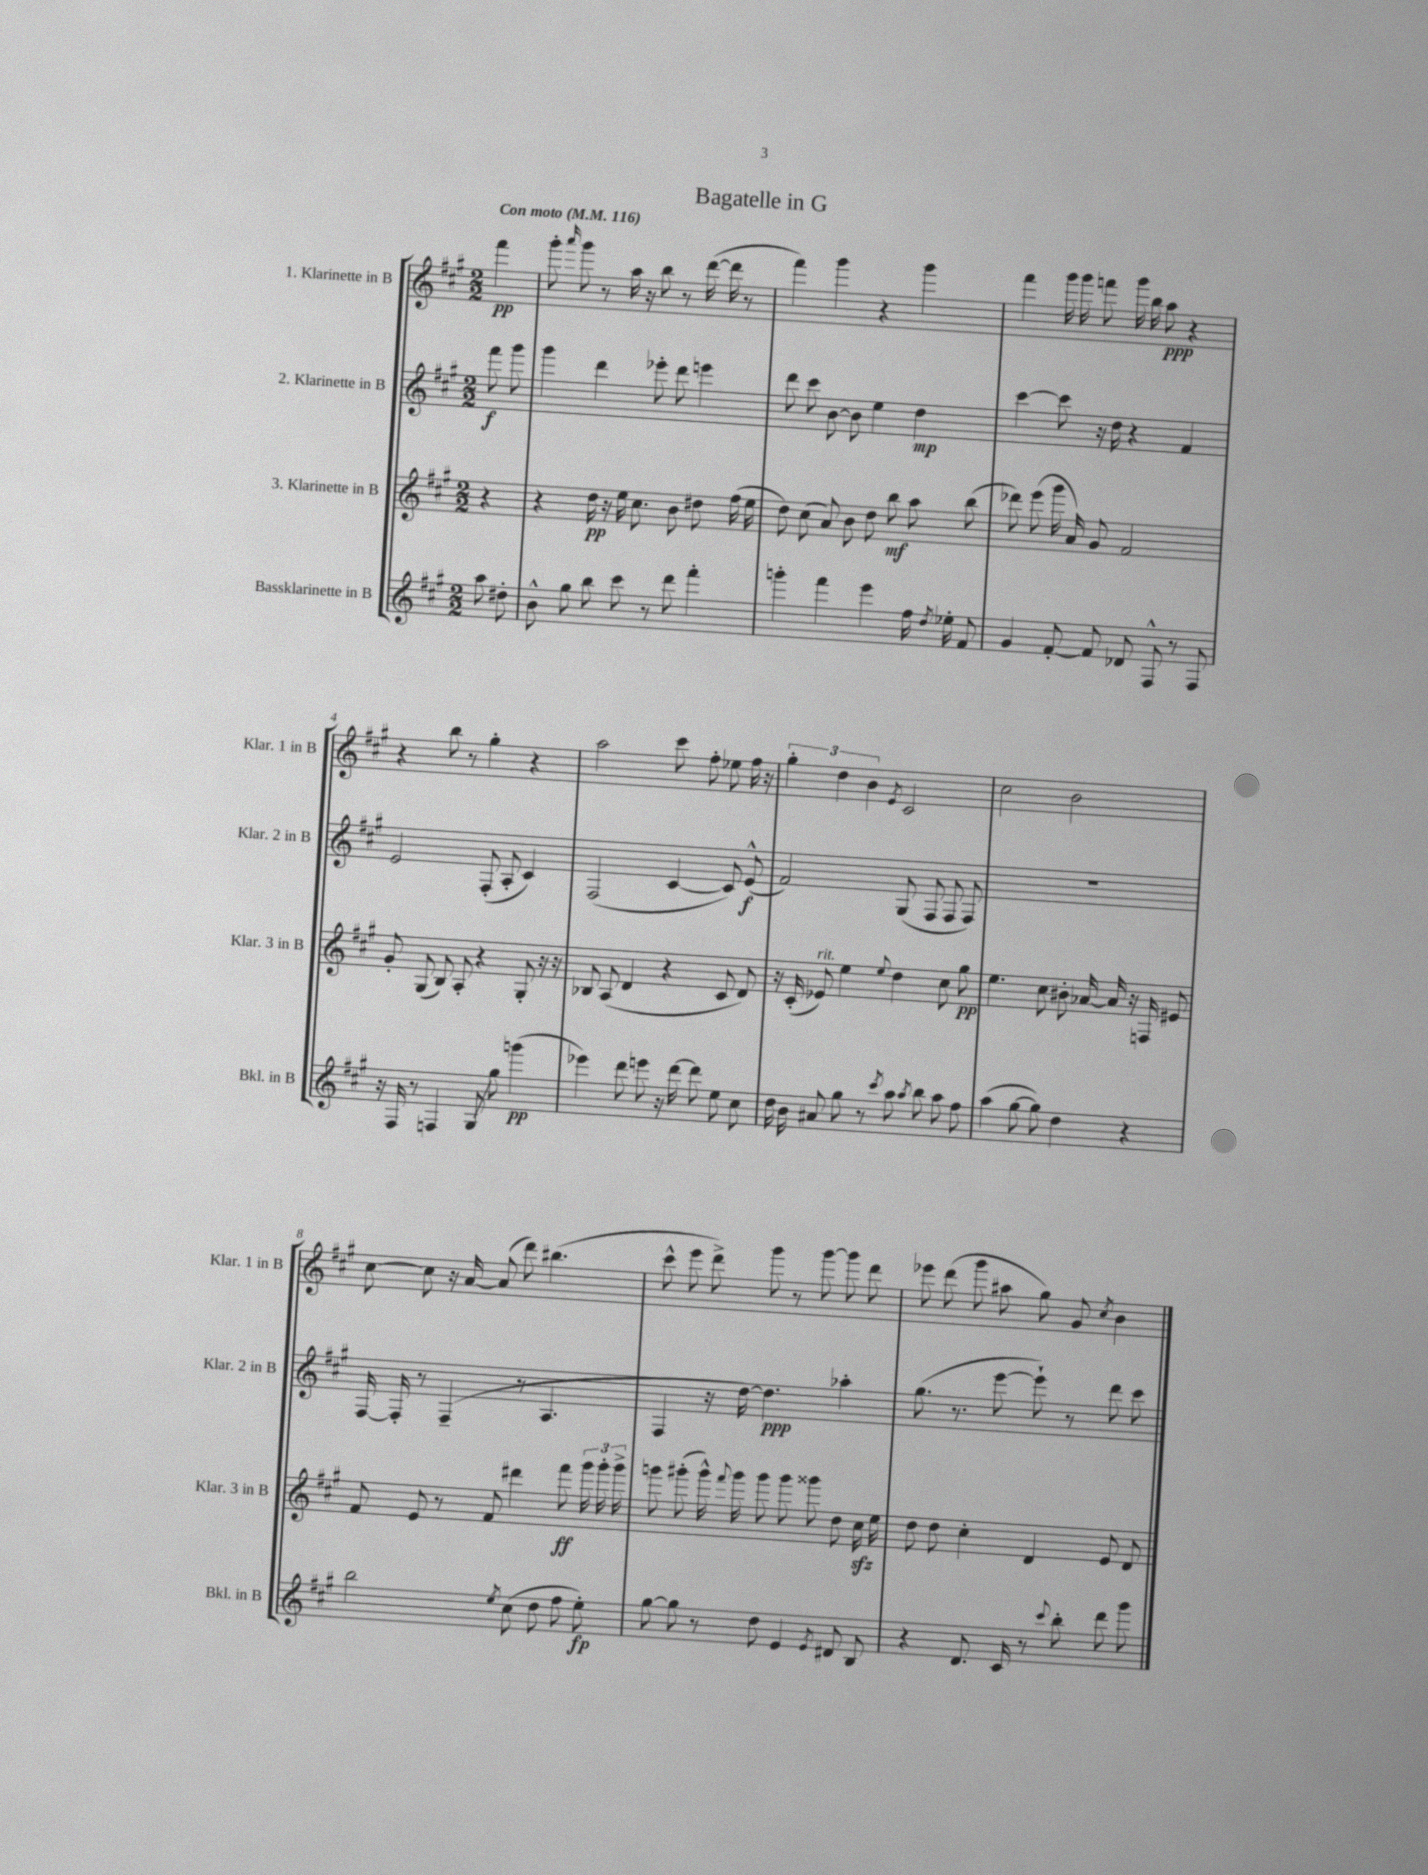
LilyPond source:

\header { title = "Bagatelle in G" }
<<
\new StaffGroup <<
\new Staff = "s0" \with { instrumentName = "1. Klarinette in B" shortInstrumentName = "Klar. 1 in B" } {
    \clef treble \key a \major \numericTimeSignature \time 2/2 \partial 4 \tempo "Con moto" 4 = 116
    \autoBeamOff fis'''4\pp |
    gis'''8-. \grace { a'''16 } gis'''8 r8 a''16 r16 b''8 r8 d'''16~( d'''16 r8 |
    fis'''4) gis'''4 r4 gis'''4 |
    fis'''4 gis'''16 gis'''16 f'''8 gis'''16 b''16 a''8\ppp r4 |
    r4 b''8 r8 gis''4-. r4 |
    a''2 cis'''8 fis''8-. ees''8 fis''16 r16 |
    \tuplet 3/2 { gis''4-. d''4 b'4 } \acciaccatura { e'8 } cis'2 |
    cis''2 b'2 |
    cis''8~ cis''8 r16 a'16~ a'8( d'''8) bis''4.( |
    cis'''8-^ e'''8 d'''8->) gis'''8 r8 gis'''8~ gis'''8 d'''8 |
    ees'''8 d'''8( gis'''8 ais''8 gis''8) gis'8 \acciaccatura { cis''8 } b'4 \bar "|." |
}
\new Staff = "s1" \with { instrumentName = "2. Klarinette in B" shortInstrumentName = "Klar. 2 in B" } {
    \clef treble \key a \major \numericTimeSignature \time 2/2 \partial 4
    \autoBeamOff fis'''8\f gis'''8 |
    gis'''4 d'''4 ees'''8-. d'''8 e'''4 |
    d'''8 cis'''8 b'8~ b'8 e''4 d''4\mp |
    cis'''4~ cis'''8 r16 d''16 r4 fis'4 |
    e'2 fis8-.( a8-. cis'4) |
    fis2( cis'4~ cis'8) e'8-^\f( |
    fis'2) gis8( fis8 fis8 fis8) |
    R1 |
    fis16~ fis16-. r8 fis4--( r8 a4. |
    fis4 r16 d''16~) d''4.\ppp aes''4-. |
    gis''8.( r8. e'''8~ e'''8-!) r8 d'''8 cis'''8 \bar "|." |
}
\new Staff = "s2" \with { instrumentName = "3. Klarinette in B" shortInstrumentName = "Klar. 3 in B" } {
    \clef treble \key a \major \numericTimeSignature \time 2/2 \partial 4
    \autoBeamOff r4 |
    r4 d''16\pp r16 e''16 cis''8. b'8 dis''8 fis''16( e''16 |
    d''8) cis''8( a'8) b'8 d''8 b''8\mf a''8 b''8( |
    des'''8) e'''8( gis'''16 a'16) gis'8 fis'2 |
    gis'8-. gis8( b8) a8-. r4 gis8-. r16 r16 |
    bes8 a8( d'4 r4 cis'8 d'8) |
    r16 cis'16-.( ees'8^\markup { \italic "rit." }) e''4 \appoggiatura { e''8 } d''4 cis''8 gis''8\pp |
    e''4. cis''8 bis'8-. aes'16~ aes'16 r16 f16 eis'8 |
    fis'8 e'8 r8 fis'8 dis'''4 fis'''8\ff \tuplet 3/2 { gis'''16 gis'''16-. gis'''16-> } |
    g'''8 gis'''8-.( gis'''16-^) \appoggiatura { fis'''8 } gis'''16 gis'''8 gis'''8 gisis'''8 d''8 cis''16\sfz e''16 |
    d''8 d''8 cis''4-. d'4 e'8 d'8 \bar "|." |
}
\new Staff = "s3" \with { instrumentName = "Bassklarinette in B" shortInstrumentName = "Bkl. in B" } {
    \clef treble \key a \major \numericTimeSignature \time 2/2 \partial 4
    \autoBeamOff a''8 dis''8-. |
    b'8-^ gis''8 b''8 cis'''8 r8 d'''8 fis'''4-. |
    g'''4-. fis'''4 e'''4 fis''16 \acciaccatura { d''8 } ees''16-. fis'8 |
    gis'4 fis'8~-. fis'8 des'8 fis8-^ r8 fis8 |
    r16 fis16 r8 f4 gis8\glissando gis''8 g'''4\pp( |
    ees'''4) d'''8 e'''8 r16 d'''16~ d'''8 e''8 cis''8 |
    d''16 b'16 ais'8 gis''8 r8 \acciaccatura { cis'''8 } a''8 \acciaccatura { a''8 } b''8 a''8 fis''8 |
    a''4( gis''8~ gis''8) d''4 r4 |
    b''2 \acciaccatura { e''8 } cis''8( d''8 fis''8 e''8-.\fp) |
    gis''8~ gis''8 r8 d''8 e'4 \acciaccatura { e'8 } dis'8 b8 |
    r4 d'8. cis'16 r8 \appoggiatura { cis'''8 } b''8-. d'''8 gis'''8 \bar "|." |
}
>>
>>
